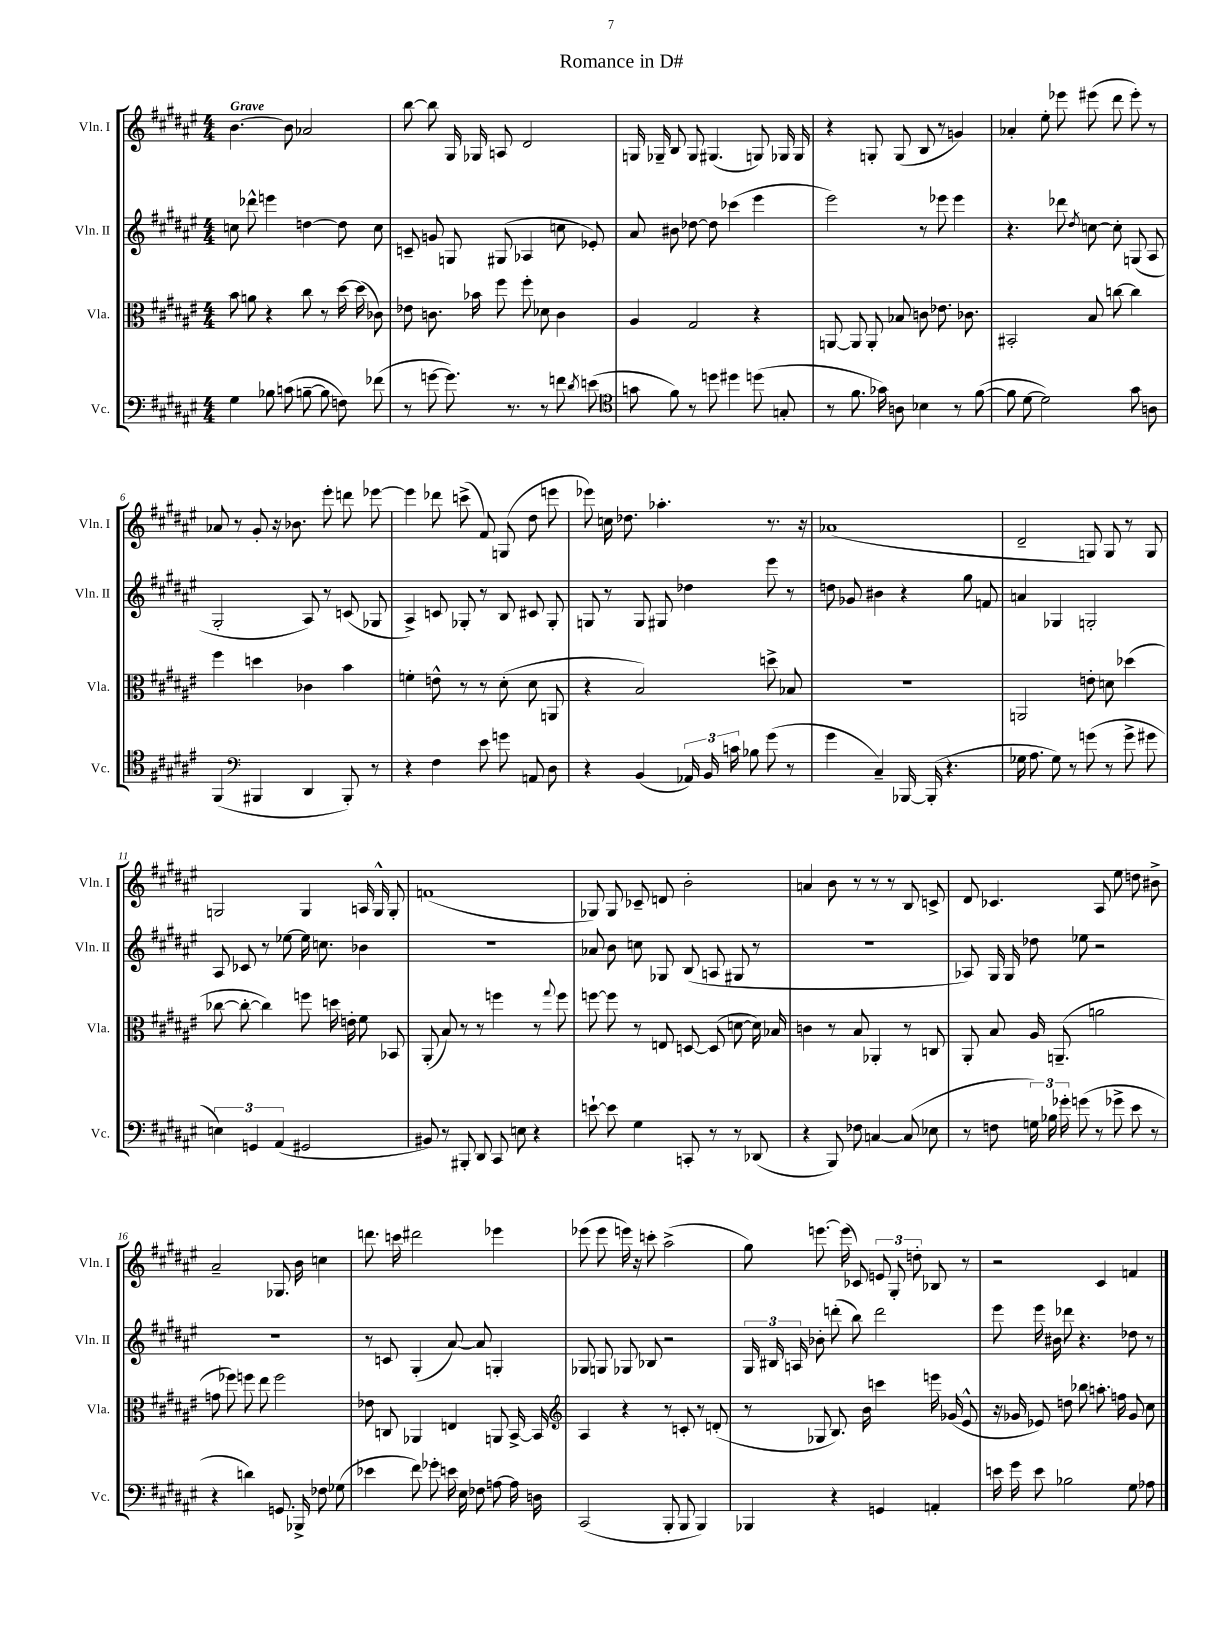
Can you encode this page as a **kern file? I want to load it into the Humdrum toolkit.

**kern	**kern	**kern	**kern
*part4	*part3	*part2	*part1
*staff4	*staff3	*staff2	*staff1
*I"Vc.	*I"Vla.	*I"Vln. II	*I"Vln. I
*I'Vc.	*I'Vla.	*I'Vln. II	*I'Vln. I
*clefF4	*clefC3	*clefG2	*clefG2
*k[f#c#g#d#a#e#]	*k[f#c#g#d#a#e#]	*k[f#c#g#d#a#e#]	*k[f#c#g#d#a#e#]
*M4/4	*M4/4	*M4/4	*M4/4
=1	=1	=1	=1
!	!	!	!LO:TX:a:B:t=Grave
4G#\	8b\	8ccn\	[4.b\
.	8an\	8ddd-X^^\	.
8B-X\	4r	4eeen\	.
(8cn\	.	.	8b\]
[8Bn~\	8cc#\	[4ddn\	2a-X/
8B\]	8r	.	.
8Fn\)	[16dd#\	8dd\]	.
.	(16dd#\]	.	.
(8f-X\	8c-X\)	8cc\	.
=2	=2	=2	=2
8r	8e-X\	8cn~/	[8bb\
[8gn\	8.cn\	8gn/	8bb\]
8.g\])	.	8Gn/	16G#/
.	16b-X\	.	16G-X/
.	8ff#\	(8G#X/	8An/
8.r	.	.	.
.	8ff#'\	4A-X/	2d#/
8r	8d-X\	.	.
8fn\	4c\	8ccn\	.
8qd#/	.	.	.
(8en\	.	8e-X'/)	.
=3	=3	=3	=3
*clefC4	*	*	*
8gn\	4A#/	8a#/	16Gn/
.	.	.	16G-X~/
8f#\)	.	8b#X\	8B/
8r	2G#/	[8dd-X\	8G-/
8ddn\	.	8dd-\]	(4.G#X/
4dd#X\	.	(4ccc-X\	.
(8ddn\	4r	4eee#\	8Gn/)
8Gn'/	.	.	16G-X/
.	.	.	16G-/
=4	=4	=4	=4
8r	[8AAn/	2eee#\)	4r
8.f#\	8AA/]	.	.
.	8AA'/	.	8Gn'/
16g-X\)	.	.	.
8An\	8B-X/	.	(8G/
4B-X\	8cn\	8r	8B/
.	8.e-X\	8eee-X\	8r
8r	.	4eee-\	4gn/)
.	8.c-X\	.	.
([8f#\	.	.	.
=5	=5	=5	=5
8f#\]	2BB#X'/	4.r	4a-X'/
[8d#\	.	.	.
2d#\])	.	.	8ee#'\
.	.	8ddd-X\	8eee-X\
.	.	8qdd#/	.
.	8B/	[8ccn\	(8eee#X\
.	[8ccn\	8cc'\]	8ddd#\
8g#\	4cc\]	(8Gn/	8eee#'\)
8An\	.	8A#/	8r
!!LO:LB:g=z
=6	=6	=6	=6
(4FF#/	4ff#\	2G#'/	8a-X/
.	.	.	8r
*clefF4	*	*	*
4BBB#X/	4ddn\	.	8g#'/
.	.	.	16r
.	.	.	8.b-X\
4DD#/	4c-X\	8A#/)	.
.	.	8r	8eee#'\
8BBB#'/)	4b\	(8cn/	8dddn\
8r	.	8G-X/	[8eee-X\
=7	=7	=7	=7
4r	4fn'\	4A#^/)	4eee-\]
4F#\	8en^^\	8cn/	8ddd-X\
.	8r	8G-X'/	(8cccn^\
8e#\	8r	8r	8f#/)
8gn\	(8d#'\	8B/	(8Gn/
8AAn/	8d#\	8c#X/	8dd#\
8D#\	8AAn/	8G-'/	8eeen\
=8	=8	=8	=8
4r	4r	8Gn/	8eee-X\)
.	.	8r	16ccn\
.	.	.	8.dd-X\
(4BB/	2B/)	8G/	.
.	.	8G#X/	4.aa-X'\
24AA-X/)	.	4dd-X\	.
24BB/	.	.	.
24cn\	.	.	.
8B-X\	.	.	.
(8g#\	8ddn^\	8eee#\	8.r
8r	8B-X/	8r	.
.	.	.	16r
=9	=9	=9	=9
4g#\	1r	8ddn\	(1a-X
.	.	8g-X/	.
4C#~/)	.	4b#X\	.
[16BBB-X/	.	4r	.
(16BBB-'/]	.	.	.
4.r	.	.	.
.	.	8gg#\	.
.	.	8fn/	.
=10	=10	=10	=10
16G-X\	2AAn/	4an/	2d#~/
8.A#\	.	.	.
8G-\)	.	4G-X/	.
8r	.	.	.
(8gn\	8en'\	2Gn'/	8Gn/)
8r	8dn\	.	8G/
8g^\	(4dd-X\	.	8r
8g#X\	.	.	8G/
!!LO:LB:g=z
=11	=11	=11	=11
6En\)	[8cc-X\	8A#/	2Gn/
.	8cc-'\_	8c-X/	.
6GGn/	.	.	.
.	4cc-\])	8r	.
(6AA#/	.	.	.
.	.	[8ee-X\	.
2GG#X/	8ffn\	16ee-\]	4G/
.	.	8.ccn\	.
.	16ddn\	.	.
.	16en'\	.	.
.	8f#\	4b-X\	16An/
.	.	.	16G^^/
.	8BB-X/	.	8G'/
=12	=12	=12	=12
8BB#X/)	(8AA#'/	1r	(1fn
8r	8B/)	.	.
8BBB#X'/	8r	.	.
8DD#/	8r	.	.
8CC#/	4ffn\	.	.
8En\	.	.	.
4r	8r	.	.
.	8qqgg#/	.	.
.	8ff\	.	.
=13	=13	=13	=13
[8en`\	[8ffn\	8a-X/	8G-X/)
8e\]	8ff\]	8b\	8G-/
4G#\	8r	8ccn\	8c-X~/
.	8En/	8G-X/	8dn/
8CCn'/	[8Dn/	(8B/	2b'\
8r	(8D/]	8An/	.
8r	[8dn\	8G#X/	.
(8DD-X/	16d\])	8r	.
.	16B-X/	.	.
=14	=14	=14	=14
4r	4cn\	1r	4an/
8BBB/)	8r	.	8b\
8F-X\	8B/	.	8r
[4Cn/	4AA-X'/	.	8r
.	.	.	8r
(8C/]	8r	.	8B/
8E-X\	8Cn/	.	8cn^/
=15	=15	=15	=15
8r	8AA#'/	8A-X/)	8d#/
8Fn\	8B/	16G#/	4.c-X/
.	.	16G#/	.
24Gn\)	16A#/	8dd-X\	.
24B-X\	.	.	.
.	(8.AAn~/	.	.
24g-X'\	.	.	.
(8gn\	.	8ee-X\	.
8r	2an\	2r	8A#/
8g-X^\	.	.	8ee#\
8e#\	.	.	8ddn\
8r	.	.	8b#X^\
!!LO:LB:g=z
=16	=16	=16	=16
4r	8gn\	1r	2a#~/
.	8ff-X\)	.	.
4dn\)	8ffn\	.	.
.	8ee#\	.	.
8.GGn/	2ff\	.	8.G-X/
16BBB-X^/	.	.	16b\
8F-X\	.	.	4ccn\
(8G-X\	.	.	.
=17	=17	=17	=17
4e-X\	8e-X\	8r	8.dddn\
.	8Cn/	8cn/	.
.	.	.	16cccn\
8f#\)	4AA-X/	(4G#'/	2ddd#X\
8g-X'\	.	.	.
16en\	4En/	[8a#/)	.
16E#\	.	.	.
8F-X\	.	8a#/]	.
[8An\	8AAn/	4Gn'/	4eee-X\
16A\]	[16BB^/	.	.
16Dn\	16BB/]	.	.
=18	=18	=18	=18
*	*clefG2	*	*
(2CC#/	4A#/	8G-X/	(8eee-X\
.	.	8Gn/	8eee-\
.	4r	8G-X/	16eeen\)
.	.	.	16r
.	.	8B-X/	8cccn'\
8BBB'/	8r	2r	(2aa#^\
8BBB/	8cn'/	.	.
4BBB/)	8r	.	.
.	(8dn'/	.	.
=19	=19	=19	=19
4BBB-X/	8r	24G#/	8gg#\)
.	.	24B#X/	.
.	.	24An/	.
.	8G-X/	8b-X'\	[8.eeen\
4r	8.B/)	(8dddn'\	.
.	.	.	(16eee\]
.	.	8bb\)	8c-X/)
.	16b\	.	.
4GGn/	4cccn\	2ddd\	12en/
.	.	.	12G#'/
.	.	.	12ddn'\
4AAn'/	16eeen\	.	8B-X/
.	(16g-X/	.	.
.	8e#^^/	.	8r
=20	=20	=20	=20
16en\	16r	8eee#\	2r
16g#\	16g-X/	.	.
8e\	8e-X/)	16eee#\	.
.	.	16b#X\	.
2B-X\	8ddn\	8ddd-X\	.
.	8bb-X\	4.r	.
.	8.aan'\	.	4c#/
.	16ffn\	.	.
8G#\	8g-/	8dd-X\	4fn/
8A-X\	8cc#\	8r	.
==	==	==	==
*-	*-	*-	*-
